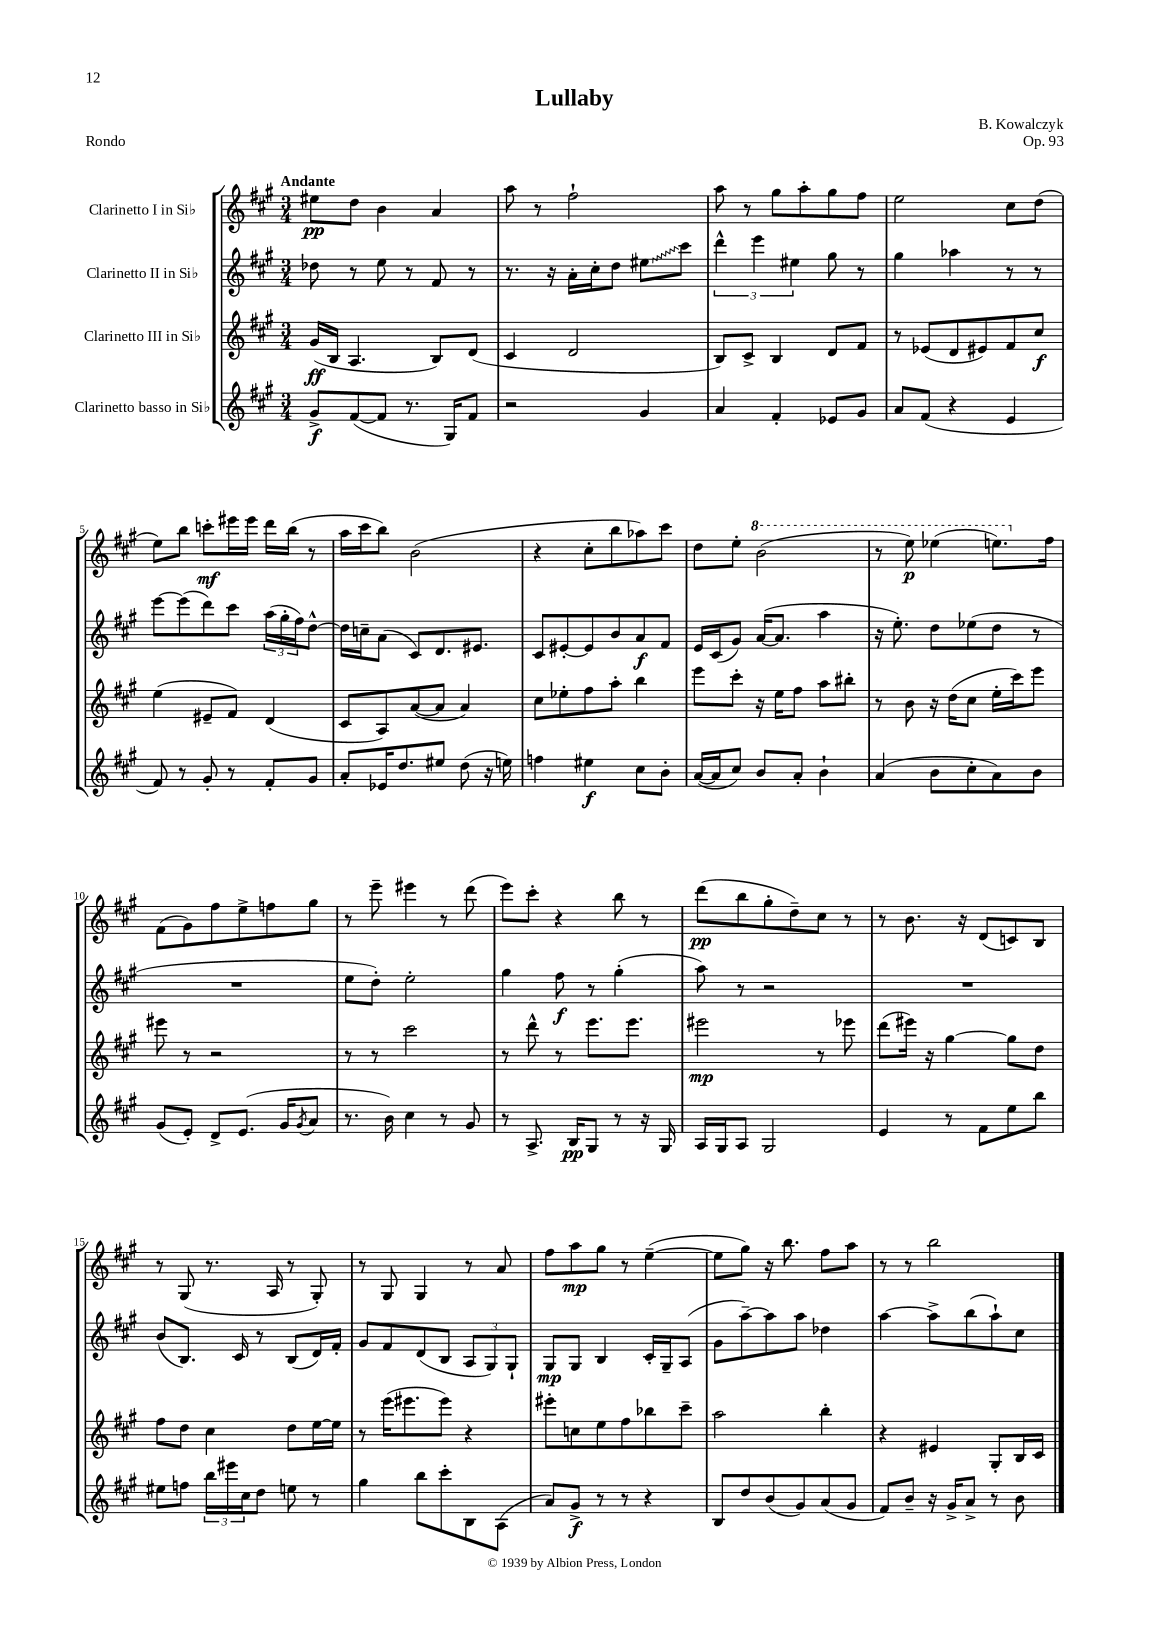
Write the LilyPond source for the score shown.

\header { title = "Lullaby" composer = "B. Kowalczyk" opus = "Op. 93" piece = "Rondo" }
<<
\new StaffGroup <<
\new Staff = "s0" \with { instrumentName = "Clarinetto I in Sib" } {
    \clef treble \key a \major \numericTimeSignature \time 3/4 \tempo "Andante"
    eis''8\pp d''8 b'4 a'4 |
    a''8 r8 fis''2-! |
    a''8 r8 gis''8 a''8-. gis''8 fis''8 |
    e''2 cis''8 d''8( |
    e''8) b''8 c'''8-.\mf eis'''16 eis'''16 d'''16 b''16( r8 |
    a''16 cis'''16 b''8) b'2( |
    r4 cis''8-. b''8 aes''8) cis'''8 |
    d''8 e''8-. \ottava #1 b''2( |
    r8 e'''8\p) ees'''4( e'''8.) \ottava #0 fis''16 |
    fis'8( gis'8) fis''8 e''8-> f''8 gis''8 |
    r8 e'''8-- eis'''4 r8 d'''8( |
    e'''8) cis'''8-. r4 b''8 r8 |
    d'''8\pp( b''8 gis''8-. d''8--) cis''8 r8 |
    r8 b'8. r16 d'8( c'8) b8 |
    r8 gis8( r8. a16 r8 gis8-.) |
    r8 gis8 gis4 r8 a'8 |
    fis''8 a''8\mp gis''8 r8 e''4~--( |
    e''8 gis''8) r16 b''8. fis''8 a''8 |
    r8 r8 b''2 \bar "|." |
}
\new Staff = "s1" \with { instrumentName = "Clarinetto II in Sib" } {
    \clef treble \key a \major \numericTimeSignature \time 3/4
    des''8 r8 e''8 r8 fis'8 r8 |
    r8. r16 a'16-. cis''16-. d''8 \once \override Glissando.style = #'zigzag eis''8\glissando cis'''8 |
    \tuplet 3/2 { d'''4-^ e'''4 eis''4 } gis''8 r8 |
    gis''4 aes''4 r8 r8 |
    e'''8~ e'''8( d'''8) cis'''8 \tuplet 3/2 { a''16( gis''16-. fis''16) } d''8~-^ |
    d''16 c''16-- a'8( cis'8) d'8. eis'8. |
    cis'8 eis'8~-. eis'8 b'8 a'8\f fis'8 |
    e'16 cis'16( gis'8) a'16~( a'8. a''4 |
    r16 e''8.-.) d''8 ees''8( d''8 r8 |
    R2. |
    e''8 d''8-.) e''2-. |
    gis''4 fis''8\f r8 gis''4-.( |
    a''8) r8 r2 |
    R2. |
    b'8( b8.) cis'16 r8 b8( d'16) fis'16-. |
    gis'8 fis'8 d'8( b8 \tuplet 3/2 { a8 gis8) gis8-! } |
    gis8\mp gis8 b4 cis'16-. gis16-- a8( |
    gis'8 a''8~--) a''8 a''8 des''4 |
    a''4~ a''8-> b''8( a''8-!) cis''8 \bar "|." |
}
\new Staff = "s2" \with { instrumentName = "Clarinetto III in Sib" } {
    \clef treble \key a \major \numericTimeSignature \time 3/4
    gis'16\ff( b16 a4. b8) d'8( |
    cis'4 d'2 |
    b8) cis'8-> b4 d'8 fis'8 |
    r8 ees'8( d'8 eis'8) fis'8 cis''8\f |
    e''4( eis'8-- fis'8) d'4( |
    cis'8 a8) a'8~( a'8 a'4) |
    cis''8 ees''8-. fis''8 a''8-. b''4 |
    e'''8 cis'''8-. r16 e''16 fis''8 a''8 bis''8-. |
    r8 b'8 r16 d''16( cis''8 e''16-. cis'''16) e'''8 |
    eis'''8 r8 r2 |
    r8 r8 cis'''2 |
    r8 d'''8-^ r8 e'''8. e'''8. |
    eis'''2\mp r8 ees'''8 |
    d'''8( eis'''16) r16 gis''4~ gis''8 d''8 |
    fis''8 d''8 cis''4 d''8 e''16~ e''16 |
    r8 e'''16( eis'''8. eis'''8) r4 |
    eis'''8-. c''8 e''8 fis''8 bes''8 cis'''8-- |
    a''2 b''4-. |
    r4 eis'4 gis8-. b16 cis'16 \bar "|." |
}
\new Staff = "s3" \with { instrumentName = "Clarinetto basso in Sib" } {
    \clef treble \key a \major \numericTimeSignature \time 3/4
    gis'8->\f fis'8~( fis'8 r8. gis16) fis'8 |
    r2 gis'4 |
    a'4 fis'4-. ees'8 gis'8 |
    a'8 fis'8( r4 e'4 |
    fis'8) r8 gis'8-. r8 fis'8-. gis'8 |
    a'8-. ees'16 d''8. eis''8 d''8( r16 e''16) |
    f''4 eis''4\f cis''8 b'8-. |
    a'16~( a'16 cis''8) b'8 a'8-. b'4-! |
    a'4( b'8 cis''8-. a'8) b'8 |
    gis'8( e'8-.) d'8-> e'8.( gis'16 \acciaccatura { gis'8 } a'8 |
    r8. b'16) cis''4 r8 gis'8 |
    r8 a8.-> b16\pp gis8 r8 r16 gis16 |
    a16 gis16 a8 gis2 |
    e'4 r8 fis'8 e''8 b''8 |
    eis''8 f''8 \tuplet 3/2 { b''16 eis'''16 cis''16 } d''8 e''8 r8 |
    gis''4 b''8 cis'''8-. b8 a8( |
    a'8) gis'8->\f r8 r8 r4 |
    b8 d''8 b'8( gis'8) a'8( gis'8 |
    fis'8) b'8-- r16 gis'16-> a'8-> r8 b'8 \bar "|." |
}
>>
>>
